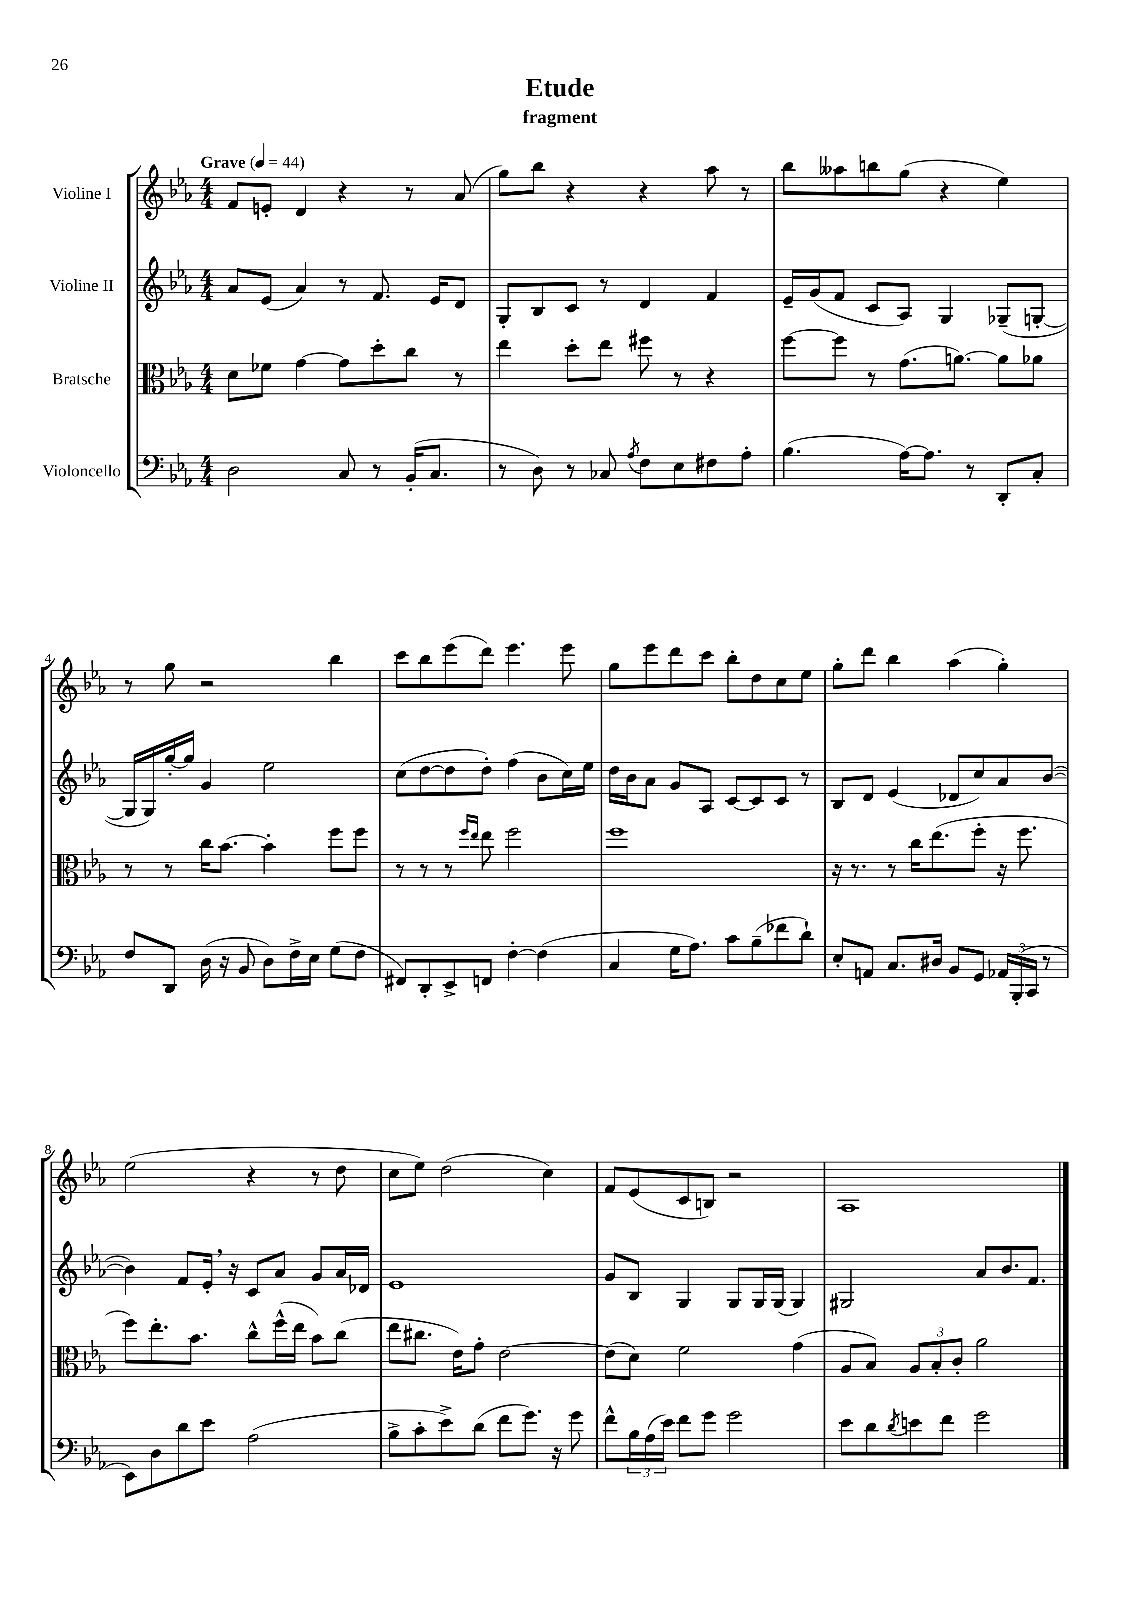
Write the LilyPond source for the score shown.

\header { title = "Etude" subtitle = "fragment" }
<<
\new StaffGroup <<
\new Staff = "s0" \with { instrumentName = "Violine I" } {
    \clef treble \key ees \major \numericTimeSignature \time 4/4 \tempo "Grave" 4 = 44
    f'8 e'8-. d'4 r4 r8 aes'8( |
    g''8) bes''8 r4 r4 aes''8 r8 |
    bes''8 aeses''8 b''8 g''8( r4 ees''4) |
    r8 g''8 r2 bes''4 |
    c'''8 bes''8 ees'''8( d'''8) ees'''4. ees'''8 |
    g''8 ees'''8 d'''8 c'''8 bes''8-. d''8 c''8 ees''8 |
    g''8-. d'''8 bes''4 aes''4( g''4-.) |
    ees''2( r4 r8 d''8 |
    c''8 ees''8) d''2( c''4) |
    f'8 ees'8( c'8 b8) r2 |
    aes1 \bar "|." |
}
\new Staff = "s1" \with { instrumentName = "Violine II" } {
    \clef treble \key ees \major \numericTimeSignature \time 4/4
    aes'8 ees'8( aes'4) r8 f'8. ees'16 d'8 |
    g8-. bes8 c'8 r8 d'4 f'4 |
    ees'16-- g'16( f'8 c'8 aes8) g4 ges8--( g8~-. |
    g16 g16) g''16~-. g''16 g'4 ees''2 |
    c''8( d''8~ d''8 d''8-.) f''4( bes'8 c''16) ees''16 |
    d''16 bes'16 aes'8 g'8 aes8 c'8~ c'8 c'8 r8 |
    bes8 d'8 ees'4( des'8 c''8) aes'8 bes'8~( |
    bes'4) f'8 ees'16-. \breathe r16 c'8 aes'8 g'8 aes'16 des'16 |
    ees'1 |
    g'8 bes8 g4 g8 g16 g16( g4) |
    gis2 aes'8 bes'8. f'8. \bar "|." |
}
\new Staff = "s2" \with { instrumentName = "Bratsche" } {
    \clef alto \key ees \major \numericTimeSignature \time 4/4
    d'8 fes'8 g'4~ g'8 d''8-. c''8 r8 |
    ees''4 d''8-. ees''8 fis''8 r8 r4 |
    f''8~ f''8 r8 g'8.( a'8.~) a'8 aes'8 |
    r8 r8 c''16 bes'8.~ bes'4-. f''8 f''8 |
    r8 r8 r8 \grace { f''16 ees''16 } ees''8 f''2 |
    f''1 |
    r16 r8. r8 c''16 ees''8.( f''8-. r16 f''8. |
    f''8) ees''8.-. bes'8. c''8-^ f''16-^( ees''16 bes'8) c''8( |
    ees''8 cis''8. ees'16) g'8-. ees'2~ |
    ees'8( d'8) f'2 g'4( |
    aes8 bes8) \tuplet 3/2 { aes8 bes8-. c'8-. } aes'2 \bar "|." |
}
\new Staff = "s3" \with { instrumentName = "Violoncello" } {
    \clef bass \key ees \major \numericTimeSignature \time 4/4
    d2 c8 r8 bes,16-.( c8. |
    r8 d8) r8 ces8 \acciaccatura { aes8 } f8 ees8 fis8 aes8-. |
    bes4.( aes16~) aes8. r8 d,8-. c8-. |
    f8 d,8 d16( r16 bes,8 d8) f16-> ees16 g8( f8 |
    fis,8) d,8-. ees,8-> f,8 f4~-. f4( |
    c4 g16 aes8.) c'8 bes8--( fes'8 d'8-!) |
    ees8-. a,8 c8. dis16 bes,8 g,8 \tuplet 3/2 { aes,16 bes,,16-.( c,16 } r8 |
    ees,8) d8 d'8 ees'8 aes2( |
    bes8-> c'8-. ees'8->) d'8( f'8 g'8.) r16 g'8 |
    f'8-^ \tuplet 3/2 { bes16 aes16( ees'16) } f'8 g'8 g'2 |
    ees'8 d'8 \acciaccatura { d'8 } e'8 f'8 g'2 \bar "|." |
}
>>
>>
